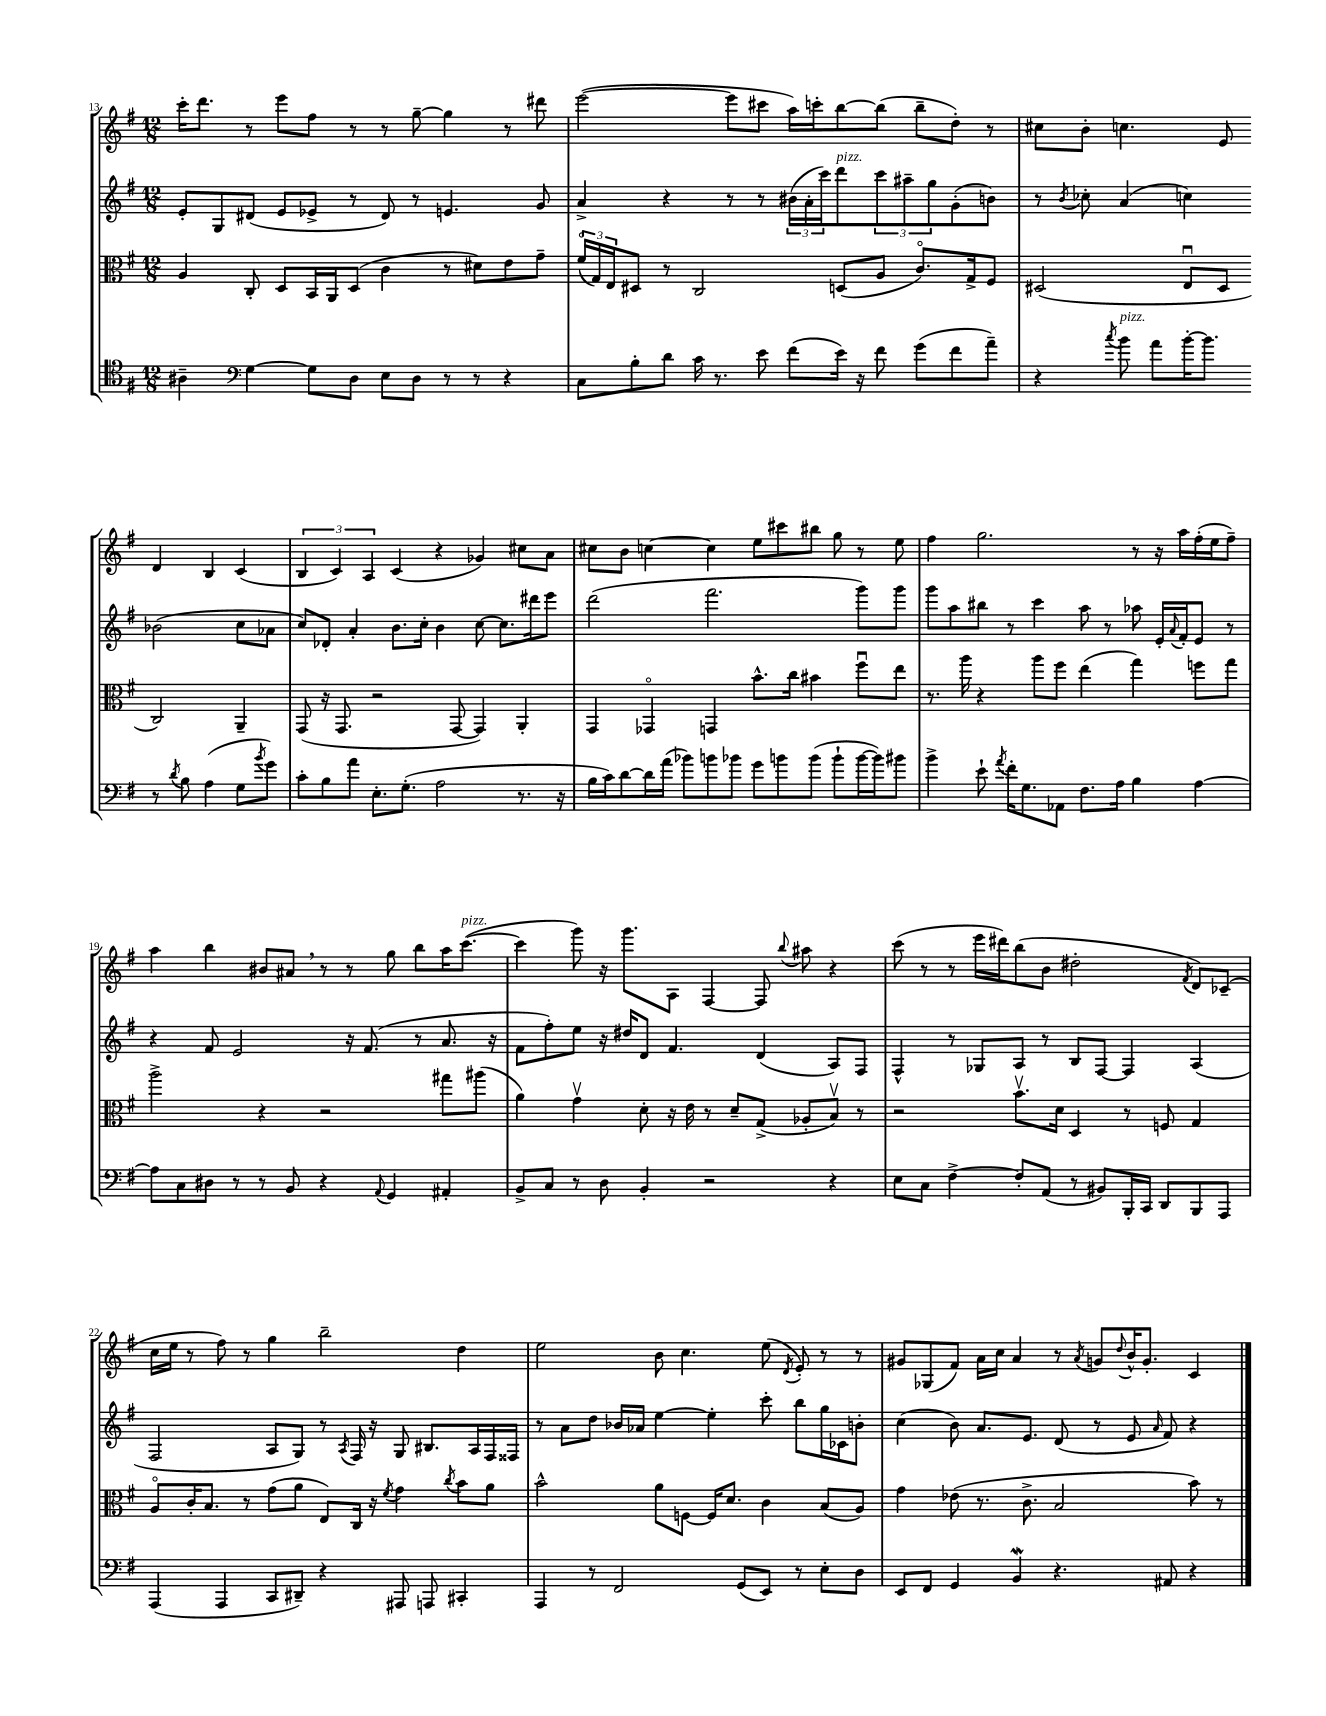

**kern	**kern	**kern	**kern
*part4	*part3	*part2	*part1
*staff4	*staff3	*staff2	*staff1
*clefC4	*clefC3	*clefG2	*clefG2
*k[f#]	*k[f#]	*k[f#]	*k[f#]
*M12/8	*M12/8	*M12/8	*M12/8
=13	=13	=13	=13
4A#X~\	4A/	8e'/L	16ccc'\KL
.	.	.	8.ddd\J
.	.	8G/	.
*clefF4	*	*	*
[4G\	8C'/	(8d#X/J	8r
.	8D/L	8e/L	8eee\L
8G\L]	16BB/L	8e-X^/J	8ff#\J
.	16AA/J	.	.
8D\J	(8D/J	8r	8r
8E\L	4c\	8d#/)	8r
8D\J	.	8r	[8gg~\
8r	8r	4.en/	4gg\]
8r	8d#X\L)	.	.
4r	8e\	.	8r
.	8g~\J	8g/	8ddd#X\
=14	=14	=14	=14
8C\L	(24f#/LL	4a^/	([2eee\
.	24G/)	.	.
.	24E/J	.	.
8B'\	8D#X/J	.	.
8d\J	8r	4r	.
16c\	2C/	.	.
8.r	.	.	.
.	.	8r	8eee\L]
8e\	.	8r	8ccc#X\J
(8f#\L	.	(24b#X\LL	16aa\LL)
.	.	24a'\	.
.	.	.	16cccn'\J
.	.	24ccc\J)	.
!	!	!LO:TX:a:i:t=pizz.	!
16e\Jk)	(8Dn/L	8ddd\	[8bb\
16r	.	.	.
8f#\	8A/J	12ccc\	(8bb\J]
.	.	12aa#X~\	.
(8g\L	8.c/L)	.	8bb~\L
.	.	12gg\	.
8f#\	.	(8g'\	8dd'\J)
.	16G^/k	.	.
8a~\J)	8F#/J	8bn\J)	8r
=15	=15	=15	=15
4r	(2D#X/	8r	8cc#X\L
.	.	8qb/	.
.	.	8cc-X'\	8b'\J
8qcc/	.	.	.
!LO:TX:a:i:t=pizz.	!	!	!
8b\	.	(4a/	4.ccn\
8a\L	.	.	.
[16b'\K	8Eu/L	4ccn\)	.
8.b\J]	.	.	.
.	8D#/J	.	8e/
8r	2C/)	(2b-X\	4d/
8qd/	.	.	.
8B\	.	.	.
(4A\	.	.	4B/
8G\L	4AA~/	8cc\L	(4c/
8qb/	.	.	.
8g\J)	.	8a-X\J	.
!!LO:LB:g=z
=16	=16	=16	=16
8c'\L	(8GG/	8cc/L)	6B/
8B\	16r	8d-X'/J	.
.	.	.	6c/)
.	8.GG/	.	.
8a\J	.	4a'/	.
.	.	.	6A/
8.E'\L	2r	.	.
.	.	8.b\L	(4c/
(8.G'\J	.	.	.
.	.	16cc'\Jk	.
2A\	.	4b\	4r
.	[8GG/	.	.
.	4GG/])	[8cc\	4g-X/)
.	.	8.cc\L]	.
8.r	4AA'/	.	8cc#X\L
.	.	16ddd#X\k	.
.	.	8eee\J	8a\J
16r	.	.	.
=17	=17	=17	=17
16B\LL	4GG/	(2ddd\	8cc#X\L
16c\J)	.	.	.
[8d\	.	.	8b\J
16d\L]	4GG-X/	.	[4ccn\
(16a\JJ	.	.	.
8b-X\L)	.	.	.
8bn\	4GGn/	2.fff#\	4cc\]
8b-X\J	.	.	.
8g\L	8.b^^\L	.	8ee\L
8bn\	.	.	8ccc#X\
.	16cc\Jk	.	.
(8b\J	4b#X\	.	8bb#X\J
8b`\L	.	.	8gg\
[16b\L	8ff#u\L	8ggg\L)	8r
16b\J])	.	.	.
8b#X\J	8ee\J	8ggg\J	8ee\
=18	=18	=18	=18
4b^\	8.r	8ggg\L	4ff#\
.	.	8aa\	.
.	16aa\	.	.
8e`\	4r	8bb#X\J	2.gg\
8qa/	.	.	.
16f#'\KL	.	8r	.
8.G\	.	.	.
.	8aa\L	4ccc\	.
8AA-X\J	8ff#\J	.	.
8.F#\L	(4ee\	8aa\	.
.	.	8r	.
16A\Jk	.	.	.
4B\	4gg\)	8aa-X\	8r
.	.	16e'/LL	16r
.	.	8qqa/	.
.	.	16f#'/J	16aa\LL
[4A\	8ffn\L	8e/J	(16ff#'\
.	.	.	16ee\J
.	8gg\J	8r	8ff#~\J)
!!LO:LB:g=z
=19	=19	=19	=19
8A\L]	2aa^\	4r	4aa\
8C\	.	.	.
8D#X\J	.	8f#/	4bb\
8r	.	2e/	.
8r	4r	.	8b#X/L
8BB/	.	.	8a#X,/J
4r	2r	.	8r
.	.	16r	8r
.	.	(8.f#/	.
8qqAA/	.	.	.
4GG/	.	.	8gg\
.	.	8r	8bb\L
4AA#X'/	8gg#X\L	8.a/	16aa\K
!	!	!	!LO:TX:a:i:t=pizz.
.	.	.	([8.ccc\J
.	(8aa#X\J	.	.
.	.	16r	.
=20	=20	=20	=20
8BB^/L	4a\)	8f#\L	4ccc\]
8C/J	.	8ff#'\)	.
8r	4gv\	8ee\J	8ggg\)
8D\	.	16r	16r
.	.	16dd#X/KL	8.ggg\L
4BB'/	8d'\	8d/J	.
.	16r	4.f#/	8A\J
.	16e\	.	.
2r	8r	.	[4F#/
.	8d~/L	.	.
.	(8G^/J	(4d/	8F#/]
.	.	.	8qqbb/
.	8A-X'/L	.	8aa#X\
4r	8Bv/J)	8A/L)	4r
.	8r	8F#/J	.
=21	=21	=21	=21
8E\L	2r	4F#^^/	(8ccc\
8C\J	.	.	8r
[4F#^\	.	8r	8r
.	.	8G-X/L	16eee\LL
.	.	.	16ddd#X\J)
8F#'/L]	8.bv\L	8A/J	(8bb\
(8AA/J	.	8r	8b\J
.	16d\Jk	.	.
8r	4D/	8B/L	2dd#X'\
8BB#X/L)	.	[8F#/J	.
16BBB'/L	8r	4F#/]	.
16CC/JJ	.	.	.
8DD/L	8Fn/	.	.
.	.	.	8qf#/
8BBB/	4G/	(4A/	8d/L)
8AAA/J	.	.	(8c-X~/J
!!LO:LB:g=z
=22	=22	=22	=22
(4AAA/	8A/L	2F#/	16cc\LL
.	.	.	16ee\JJ
.	16c'/K	.	8r
.	8.B/J	.	.
4AAA/	.	.	8ff#\)
.	8r	.	8r
8CC/L	(8g\L	8A/L	4gg\
8DD#X~/J)	8a\J	8G/J)	.
4r	8E/L)	8r	2bb~\
.	.	8qA/	.
.	16C/Jk	16F#/	.
.	16r	16r	.
.	8qf#/	.	.
8AAA#X/	4g\	8G/	.
8AAAn/	.	8.B#X/L	.
.	8qcc/	.	.
4CC#X'/	8b\L	.	4dd\
.	.	16A/L	.
.	8a\J	16F#/	.
.	.	16F##X/JJ	.
=23	=23	=23	=23
4AAA/	2b^^\	8r	2ee\
.	.	8a\L	.
8r	.	8dd\J	.
2FF#/	.	16b-X/LL	.
.	.	16a-X/JJ	.
.	8a\L	[4ee\	8b\
.	[8Fn\J	.	4.cc\
.	16F/KL]	4ee'\]	.
.	8.d/J	.	.
(8GG/L	.	.	.
8EE/J)	4c\	8ccc'\	(8ee\
.	.	.	8qd/
8r	.	8bb\L	8e'/)
8E'\L	(8B/L	16gg\L	8r
.	.	16c-X\J	.
8D\J	8A/J)	8bn'\J	8r
=24	=24	=24	=24
8EE/L	4g\	(4cc\	8g#X/L
8FF#/J	.	.	(8G-X/
4GG/	(8e-X\	8b\)	8f#/J)
.	8.r	8.a/L	16a\LL
.	.	.	16cc\JJ
4BBW/	.	.	4a/
.	8.c^\	8.e/J	.
4.r	2B/	(8d/	8r
.	.	.	8qa/
.	.	8r	8gn/L
.	.	.	8qqdd/
.	.	8e/	16b^^/K
.	.	.	8.g'/J
.	.	16qqa/	.
8AA#X/	.	8f#/)	.
4r	8b\)	4r	4c/
.	8r	.	.
==	==	==	==
*-	*-	*-	*-
